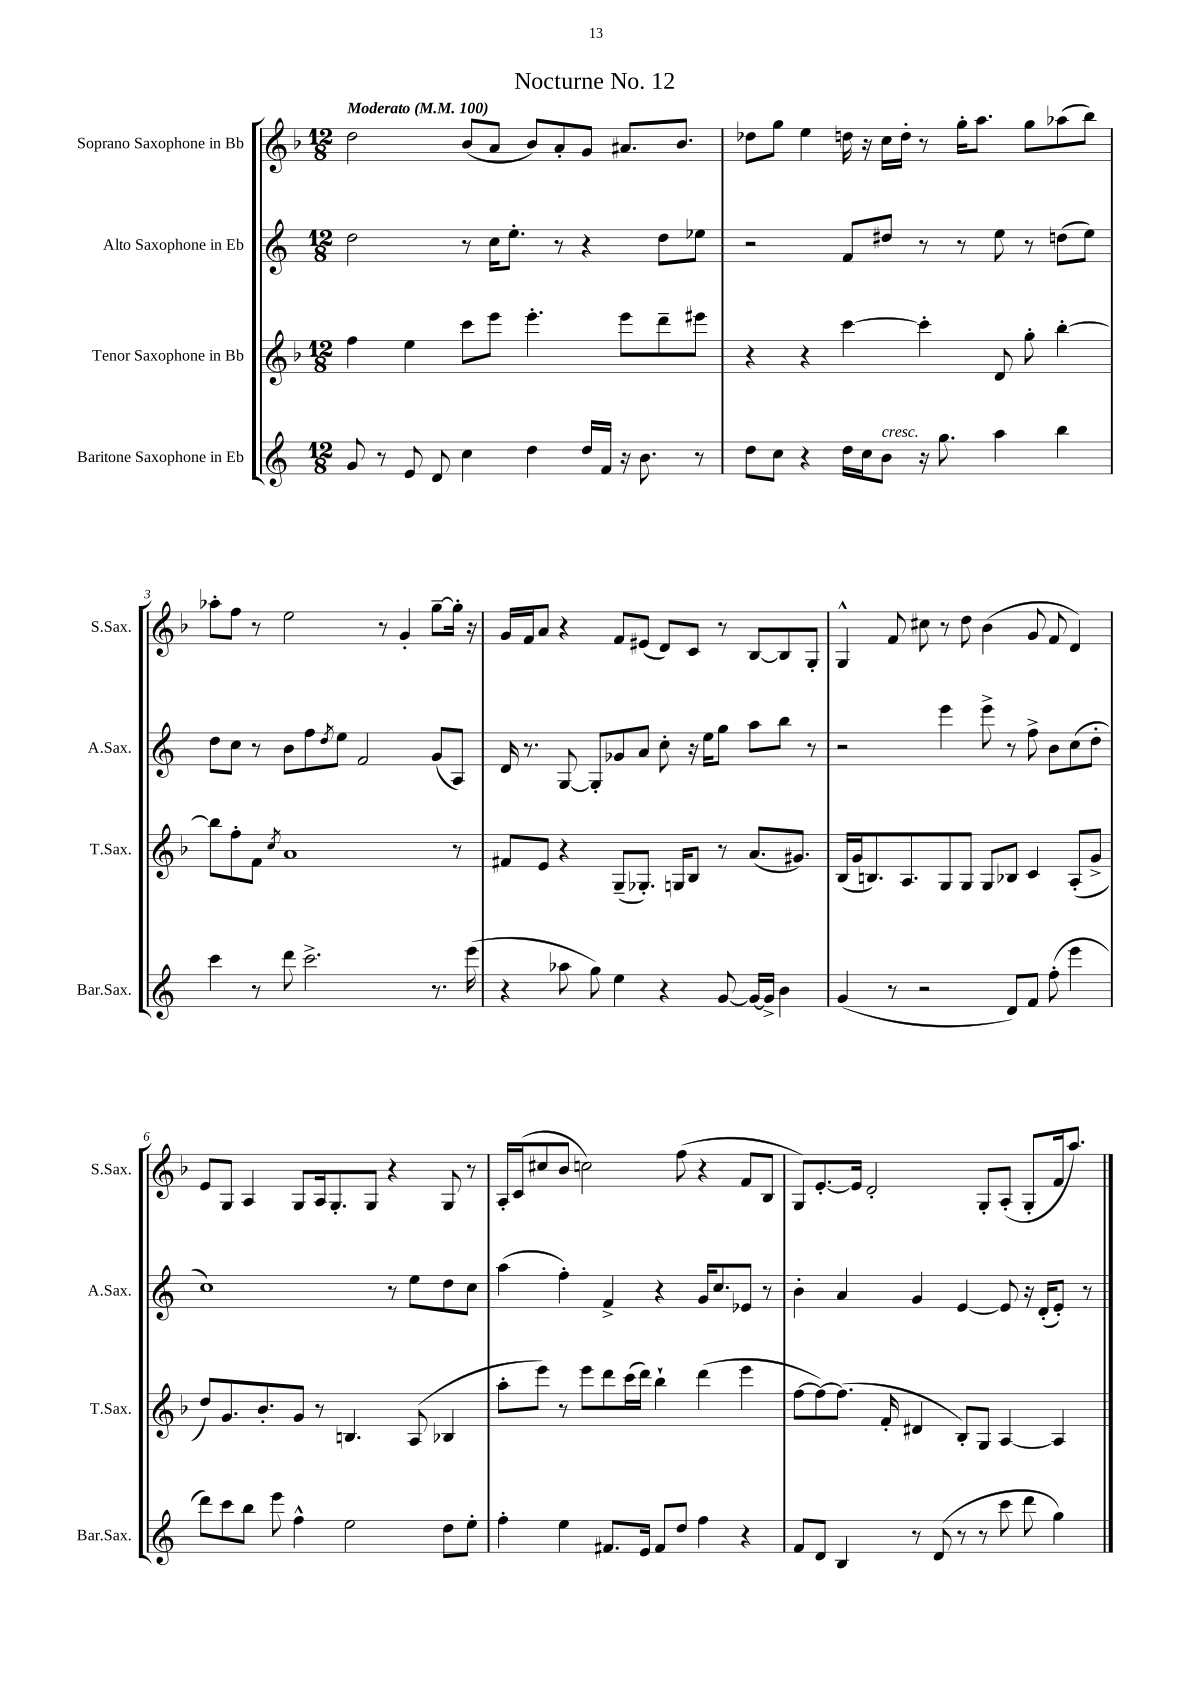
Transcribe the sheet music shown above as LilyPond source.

\header { title = "Nocturne No. 12" }
<<
\new StaffGroup <<
\new Staff = "s0" \with { instrumentName = "Soprano Saxophone in Bb" shortInstrumentName = "S.Sax." } {
    \clef treble \key f \major \numericTimeSignature \time 12/8 \tempo "Moderato" 4 = 100
    d''2 bes'8( a'8 bes'8) a'8-. g'8 ais'8. bes'8. |
    des''8 g''8 e''4 d''16 r16 c''16 d''16-. r8 g''16-. a''8. g''8 aes''8( bes''8) |
    aes''8-. f''8 r8 e''2 r8 g'4-. g''8~-- g''16-. r16 |
    g'16 f'16 a'8 r4 f'8 eis'8( d'8) c'8 r8 bes8~ bes8 g8-. |
    g4-^ f'8 cis''8 r8 d''8 bes'4( g'8 f'8 d'4) |
    e'8 g8 a4 g8 a16 g8.-. g8 r4 g8 r8 |
    a16-. c'16( cis''8 bes'8 c''2) f''8( r4 f'8 bes8 |
    g8) e'8.~-. e'16 d'2-. g8-. a8-.( g8-. f'16 a''8.) \bar "|." |
}
\new Staff = "s1" \with { instrumentName = "Alto Saxophone in Eb" shortInstrumentName = "A.Sax." } {
    \clef treble \key c \major \numericTimeSignature \time 12/8
    d''2 r8 c''16 e''8.-. r8 r4 d''8 ees''8 |
    r2 f'8 dis''8 r8 r8 e''8 r8 d''8( e''8) |
    d''8 c''8 r8 b'8 f''8 \acciaccatura { d''8 } e''8 f'2 g'8( a8) |
    d'16 r8. g8~ g8-. ges'8 a'8 c''8-. r16 e''16 g''8 a''8 b''8 r8 |
    r2 e'''4 e'''8-> r8 f''8-> b'8 c''8( d''8-. |
    c''1) r8 e''8 d''8 c''8 |
    a''4( f''4-.) f'4-> r4 g'16 c''8. ees'8 r8 |
    b'4-. a'4 g'4 e'4~ e'8 r16 d'16-.( e'8-.) r8 \bar "|." |
}
\new Staff = "s2" \with { instrumentName = "Tenor Saxophone in Bb" shortInstrumentName = "T.Sax." } {
    \clef treble \key f \major \numericTimeSignature \time 12/8
    f''4 e''4 c'''8 e'''8 e'''4.-. e'''8 d'''8-- eis'''8 |
    r4 r4 c'''4~ c'''4-. d'8 g''8-. bes''4~-. |
    bes''8 f''8-. f'8 \acciaccatura { c''8 } a'1 r8 |
    fis'8 e'8 r4 g8--( ges8.-.) g16 bes8 r8 a'8.( gis'8.) |
    bes16( g'16 b8.) a8. g8 g8 g8 bes8 c'4 a8-.( g'8-> |
    d''8) g'8. bes'8.-. g'8 r8 b4. a8( bes4 |
    a''8-. e'''8) r8 e'''8 d'''8 c'''16( d'''16) bes''4-! d'''4( e'''4 |
    f''8~ f''8~) f''8.( f'16-. dis'4 bes8-.) g8 a4~ a4 \bar "|." |
}
\new Staff = "s3" \with { instrumentName = "Baritone Saxophone in Eb" shortInstrumentName = "Bar.Sax." } {
    \clef treble \key c \major \numericTimeSignature \time 12/8
    g'8 r8 e'8 d'8 c''4 d''4 d''16 f'16 r16 b'8. r8 |
    d''8 c''8 r4 d''16 c''16 b'8^\markup { \italic "cresc." } r16 g''8. a''4 b''4 |
    c'''4 r8 d'''8 c'''2.-> r8. e'''16( |
    r4 aes''8 g''8) e''4 r4 g'8~ g'16~ g'16-> b'4 |
    g'4( r8 r2 d'8) f'8 f''8-.( e'''4 |
    d'''8) c'''8 b''8 e'''8 f''4-^ e''2 d''8 e''8-. |
    f''4-. e''4 fis'8. e'16 fis'8 d''8 f''4 r4 |
    f'8 d'8 b4 r8 d'8( r8 r8 c'''8 d'''8 g''4) \bar "|." |
}
>>
>>
